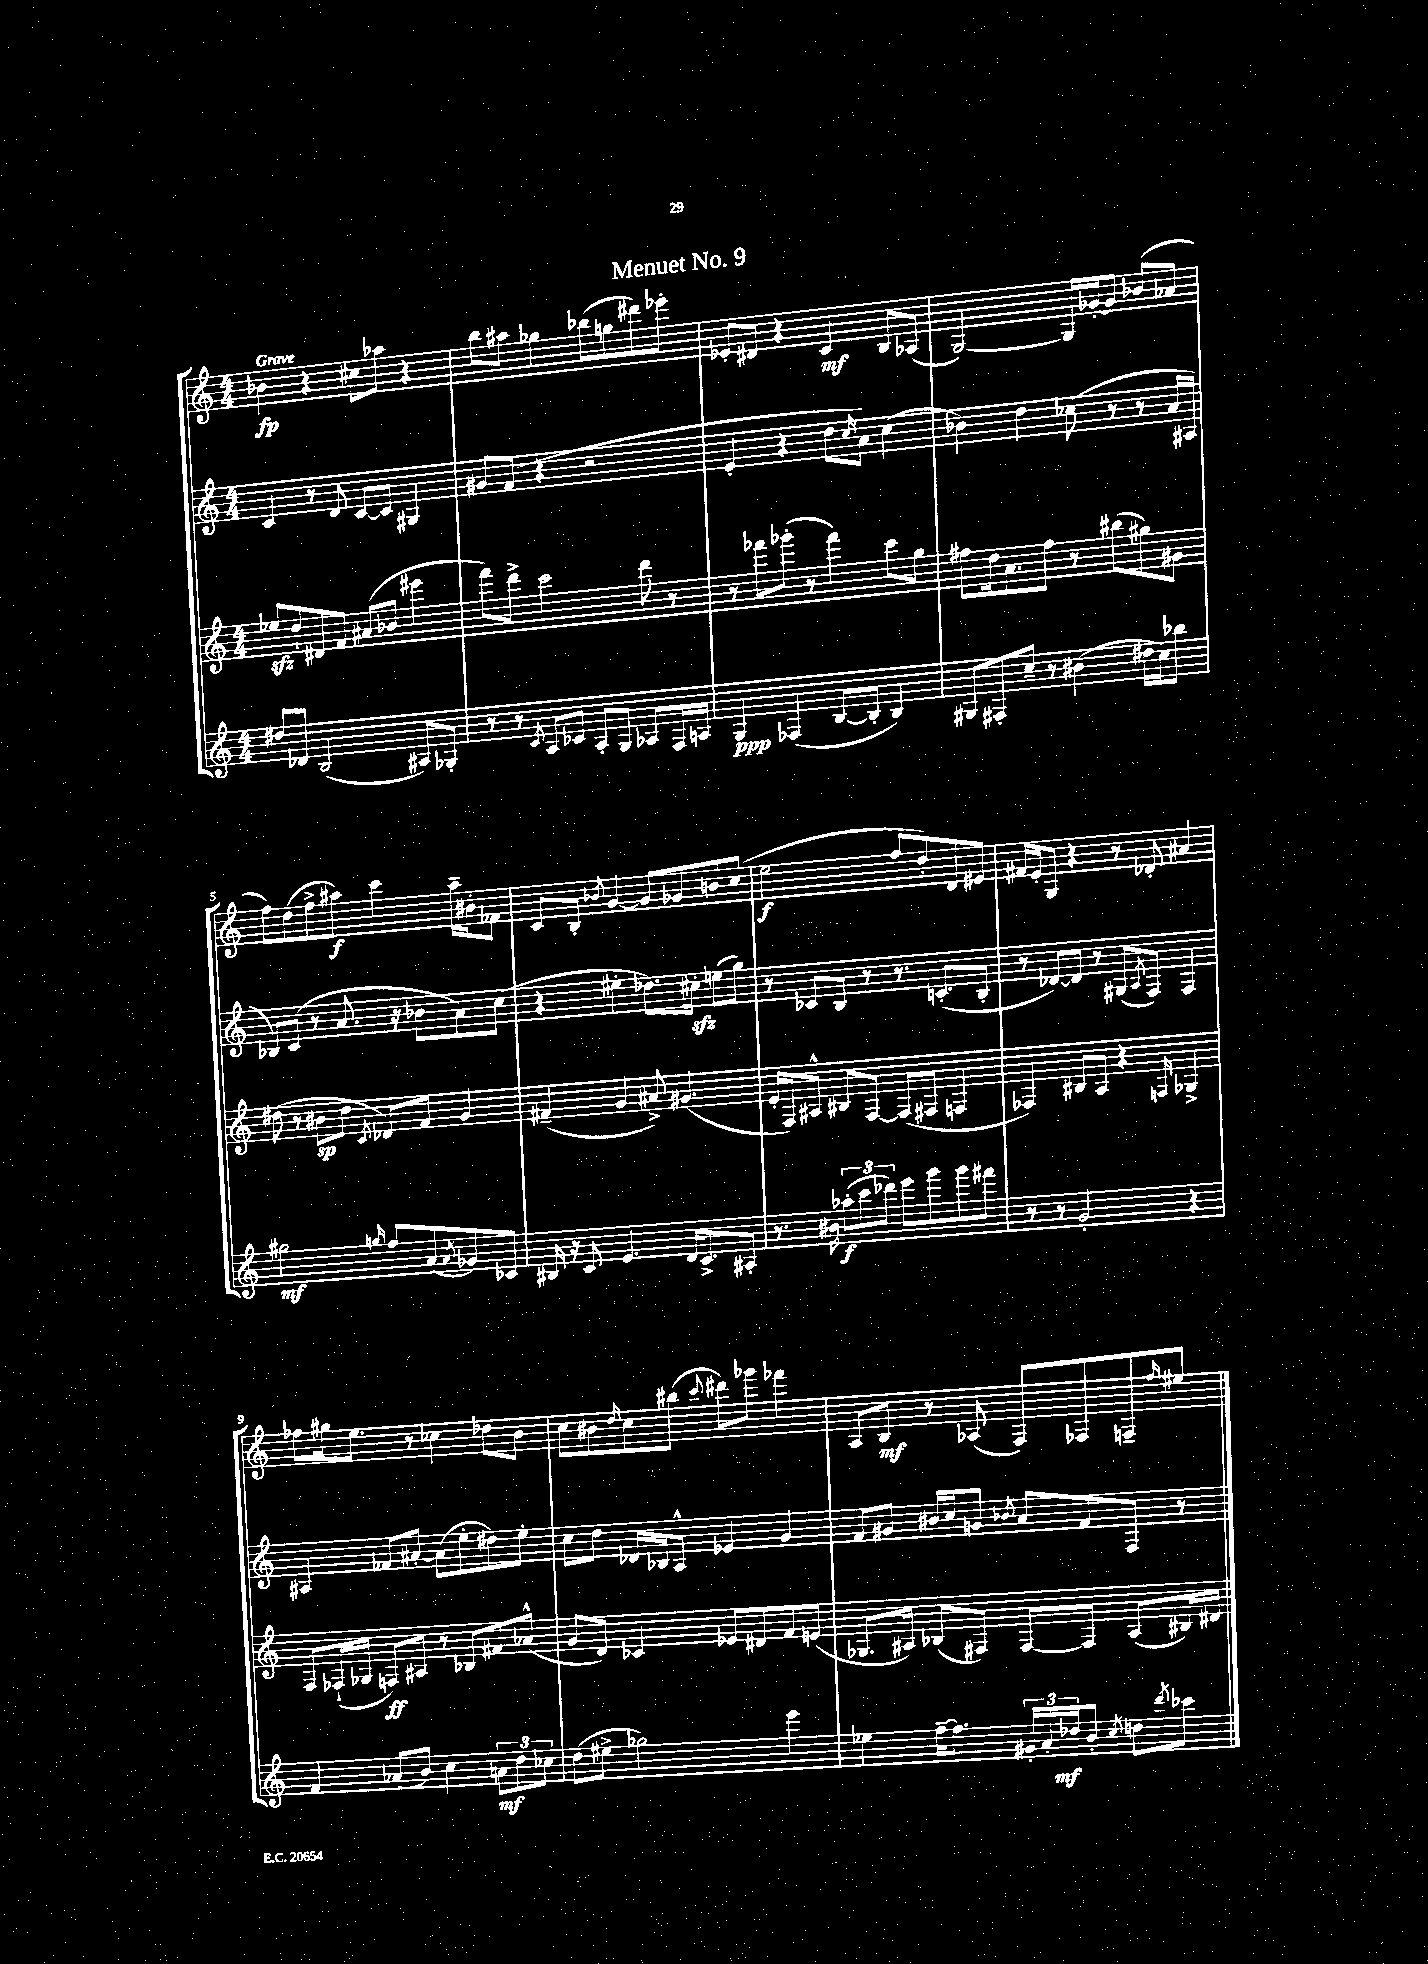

**kern	**dynam	**kern	**dynam	**kern	**kern	**dynam
*part4	*part4	*part3	*part3	*part2	*part1	*part1
*staff4	*staff4	*staff3	*staff3	*staff2	*staff1	*staff1
*clefG2	*	*clefG2	*	*clefG2	*clefG2	*
*k[]	*	*k[]	*	*k[]	*k[]	*
*M4/4	*	*M4/4	*	*M4/4	*M4/4	*
=1	=1	=1	=1	=1	=1	=1
!	!	!	!	!	!LO:TX:a:B:t=Grave	!
8dd#X/L	.	8ee-Xzz/L	.	4c/	4b-X\	fp
8d-X/J	.	8dd`/	.	.	.	.
(2B/	.	8d#X/	.	8r	4r	.
.	.	8f/J	.	8d/	.	.
.	.	(8a#X/L	.	[8c/L	8cc#X\L	.
.	.	8b-X/J	.	8c/J]	8aa-X\J	.
8A#X/L)	.	4eee#X\	.	4G#X/	4r	.
8G-X'/J	.	.	.	.	.	.
=2	=2	=2	=2	=2	=2	=2
8r	.	8fff\L)	.	8g#X/L	8bb\L	.
8r	.	8ddd^\J	.	(8f/J	8aa#X\J	.
8qc/	.	.	.	.	.	.
8A/L	.	2ccc\	.	4r	4gg-X\	.
8c-X/J	.	.	.	.	.	.
8A'/L	.	.	.	2r	(8bb-X\L	.
8G/J	.	.	.	.	8ggn\	.
8A-X/L	.	8ddd\	.	.	8ddd#X\)	.
16F/L	.	8r	.	.	8eee-X'\J	.
16An/JJ	.	.	.	.	.	.
=3	=3	=3	=3	=3	=3	=3
4G/	ppp	8r	.	4e'/	8e-X'/L	.
.	.	8fff-X\L	.	.	8d#X/J	.
(4F-X/	.	(8ggg-X'\J	.	4r	4r	.
.	.	8r	.	.	.	.
[8B/L	.	4fff-\)	.	8dd\L	4c/	mf
.	.	.	.	16qqcc/	.	.
8B'/J]	.	.	.	8a\J)	.	.
4B/)	.	8ccc\L	.	(4cc\	8B/L	.
.	.	8gg\J	.	.	(8A-X/J	.
=4	=4	=4	=4	=4	=4	=4
8G#X/L	.	8ff#X\L	.	4b-X\)	[2G/)	.
8F#X'/	.	16dd\k	.	.	.	.
.	.	8.a\	.	.	.	.
8cc~/J	.	.	.	4dd\	.	.
8r	.	8ff#\J	.	.	.	.
(4b#X\	.	8r	.	(8cc-X\	16G/LL]	.
.	.	.	.	.	[16g-X'/J	.
.	.	(8bb#X\L	.	8r	8g-/J]	.
16dd#X\LL	.	8gg#X\)	.	8r	(8b-X/L	.
16cc\J)	.	.	.	.	.	.
8bb-X\J	.	8g#X\J	.	16a/LL	8a-X/J	.
.	.	.	.	16A#X/JJ	.	.
!!LO:LB:g=z
=5	=5	=5	=5	=5	=5	=5
2gg#X\	mf	(8dd#X\	.	8B-X/L)	8ff\L)	.
.	.	8r	.	(8c/J	(8dd\	.
.	.	8b#X\L	sp	8r	8ff^\	.
.	.	8dd#\J	.	8.a/	8aa#X\J)	f
16qqggn/	.	8qc/	.	.	.	.
8ff/L	.	8d-X/L)	.	.	4ccc\	.
.	.	.	.	16r	.	.
(8a/	.	8f/J	.	8b-X\L	.	.
8qa/	.	.	.	.	.	.
8g-X/)	.	4g/	.	8a\)	16aa#~\LL	.
.	.	.	.	.	16b#X'\J	.
8c-X/J	.	.	.	(8cc\J	8f-X\J	.
=6	=6	=6	=6	=6	=6	=6
16B#X/	.	(4f#X~/	.	4r	8c/L	.
16r	.	.	.	.	.	.
8c/	.	.	.	.	8B'/J	.
.	.	.	.	.	8qb-X/	.
4.e/	.	4g/	.	4ee#X'\	[4g/	.
.	.	8a#X^/)	.	8.dd-X\L)	8g/L]	.
16d/KL	.	(4.g#X/	.	.	8g-X/	.
8.c^/	.	.	.	16cc#Xzz'\Jk	.	.
.	.	.	.	(8een\L	8bn/	.
8A#X'/J	.	.	.	8gg\J)	(8cc/J	.
=7	=7	=7	=7	=7	=7	=7
8.r	.	16e'/LL	.	8r	2ee\	f
.	.	16F/J)	.	.	.	.
.	.	8A#X^^/J	.	8c-X/L	.	.
16b#X\	.	.	.	.	.	.
(12aa-X'\L	f	8B#X/L	.	8B/J	.	.
12ccc\	.	.	.	.	.	.
.	.	[8F/J	.	8r	.	.
12ddd-X\J)	.	.	.	.	.	.
8eee\L	.	(8F/L]	.	8.r	8ff/L	.
8ggg\	.	8F#X/J	.	.	8dd'/)	.
.	.	.	.	(8.cn'/L	.	.
8ggg\	.	4Fn/	.	.	8d/	.
8fff#X\J	.	.	.	8B'/J	8e#X/J	.
=8	=8	=8	=8	=8	=8	=8
8r	.	4F-X/)	.	8r	16f#X/LL	.
.	.	.	.	.	16e'/J	.
8r	.	.	.	[8d-X/L)	8G/J	.
2g'/	.	8B#X/L	.	8d-/J]	4r	.
.	.	8A/J	.	8r	.	.
.	.	4r	.	(8G#X/L	8r	.
.	.	.	.	8qA/	.	.
.	.	.	.	8F/J)	8d-X'/	.
.	.	16qqFn/	.	.	.	.
4r	.	4G-X^/	.	4F/	4a#X/	.
!!LO:LB:g=z
=9	=9	=9	=9	=9	=9	=9
4f/	.	8F/L	.	4A#X/	8ff-X\L	.
.	.	(16F-X`/L	.	.	16gg#X\k	.
.	.	16G-X/JJ	.	.	8.ee\J	.
(8a-X/L	.	8Fn/L)	ff	8f-X/L	.	.
8b/J)	.	8A#X/J	.	[8a#X'/J	8r	.
4cc\	.	8r	.	(8a#\L]	4cc-X\	.
.	.	8B-X/L	.	8ee'\	.	.
12an\L	mf	8f#X/	.	8dd#X\)	8dd-X\L	.
12dd\	.	.	.	.	.	.
.	.	(8a-X^^/J	.	8ee'\J	8b\J	.
12cc-X\J	.	.	.	.	.	.
=10	=10	=10	=10	=10	=10	=10
(8dd\L	.	8g/L	.	8cc\L	8cc\L	.
8ee#X^\J	.	8d/J)	.	8dd\J	8b#X\	.
.	.	.	.	.	16qqdd/	.
2gg-X\)	.	4c-X/	.	16d-X/LL	8cc\	.
.	.	.	.	16B-X/J	.	.
.	.	.	.	8A^^/J	(8bb#X\J	.
.	.	.	.	.	8qqccc/	.
.	.	8e-X/L	.	4e-X/	8ddd#X\L)	.
.	.	8d#X/	.	.	8ggg-X\J	.
4eee\	.	8f/	.	4g/	4fff-X\	.
.	.	(8en/J	.	.	.	.
=11	=11	=11	=11	=11	=11	=11
4ee-X\	.	8.G-X/L	.	8f/L	8A/L	.
.	.	.	.	8g#X/J	8B/J	mf
.	.	16A#X/Jk)	.	.	.	.
[16ff~\KL	.	(8B-X/L	.	16b#X/LL	8r	.
8.ff\J]	.	.	.	16cc/J	.	.
.	.	8F#X/J)	.	8gn/J	(8A-X/	.
.	.	.	.	8qb-X/	.	.
24g#X'/LL	.	[8F#/L	.	8a/L	8F/L)	.
24a'/	.	.	.	.	.	.
24dd-X/J	mf	.	.	.	.	.
8b'/J	.	8F#/J]	.	8f/	8F-X/	.
8qcc/	.	.	.	.	.	.
8ddn\L	.	(8A#/L	.	8F/J	8Fn~/	.
8qddd/	.	.	.	.	16qqff/	.
8ccc-X\J	.	16B#X/L)	.	8r	8ee#X/J	.
.	.	16d#X/JJ	.	.	.	.
==	==	==	==	==	==	==
*-	*-	*-	*-	*-	*-	*-
